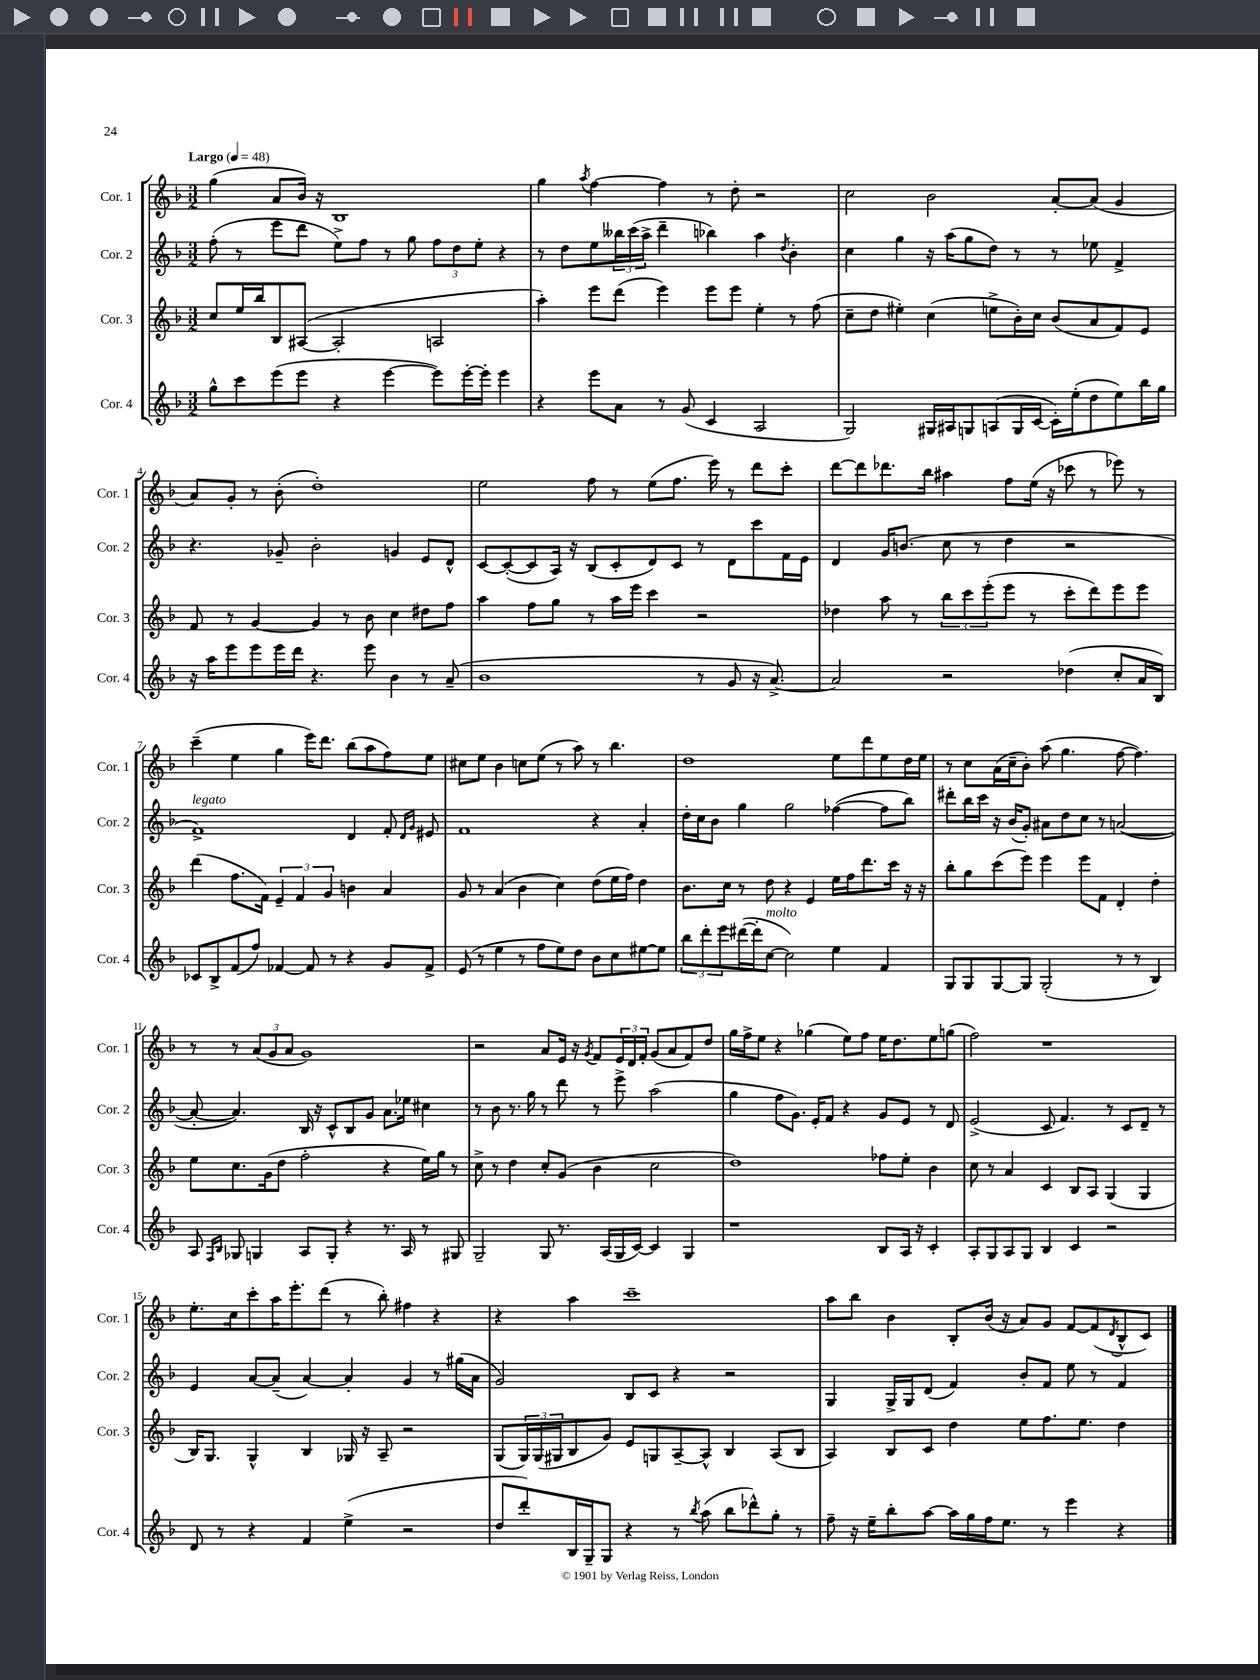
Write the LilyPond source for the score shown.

<<
\new StaffGroup <<
\new Staff = "s0" \with { instrumentName = "Cor. 1" shortInstrumentName = "Cor. 1" } {
    \clef treble \key f \major \numericTimeSignature \time 3/2 \tempo "Largo" 4 = 48
    g''4( a'8 bes'16) r16 bes1 |
    g''4 \acciaccatura { a''8 } f''4~ f''4 r8 d''8-. r2 |
    c''2 bes'2 a'8~-. a'8( g'4 |
    a'8) g'8-. r8 bes'8-.( d''1-.) |
    e''2 f''8 r8 e''8( f''8. e'''16) r8 d'''8 c'''8-. |
    d'''8~ d'''8 des'''8. bes''16 ais''4 f''8 e''16( r16 ces'''8 r8 ees'''8) r8 |
    c'''4--( e''4 g''4 e'''16) d'''8. bes''8( a''8 f''8) e''8 |
    cis''8 e''8 bes'4 c''8 e''8( r8 a''8) r8 bes''4. |
    d''1 e''8 d'''8 e''8 d''16 e''16 |
    r8 c''8 a'16( c''16-- bes'8-.) a''8( g''4. f''8~ f''4.) |
    r8 r8 \tuplet 3/2 { a'8( g'8 a'8 } g'1) |
    r2 a'8 e'16 r16 \acciaccatura { g'8 } f'8 \tuplet 3/2 { e'16 d'16 f'16-. } g'8( a'8 f'8) d''8 |
    g''16 f''16-> e''8 r4 ges''4( e''8) f''8 e''16 d''8. e''8 g''8( |
    f''2) r1 |
    e''8.-. c''16 c'''8-. a''16 e'''8.-. d'''8( r8 bes''8-.) fis''4 r4 |
    r4 a''4 c'''1-- |
    a''8 bes''8 bes'4 bes8-. bes'16( r16 a'8) g'8 f'8~ f'8( \acciaccatura { d'8 } bes8-^ c'8) \bar "|." |
}
\new Staff = "s1" \with { instrumentName = "Cor. 2" shortInstrumentName = "Cor. 2" } {
    \clef treble \key f \major \numericTimeSignature \time 3/2
    f''8-.( r8 e'''8 d'''8 e''8->) f''8 r8 g''8 \tuplet 3/2 { f''8 d''8 e''8-. } r4 |
    r8 d''8 e''8 \tuplet 3/2 { beses''16 c'''16( a''16-> } d'''4-- bes''4) a''4 \acciaccatura { d''8 } bes'4-. |
    c''4 g''4 r16 a''16( g''8 d''8) r8 r8 ees''8 f'4-> |
    r4. ges'8-- bes'2-. g'4 e'8 d'8-^ |
    c'8~ c'8~-.( c'8 a16) r16 bes8( c'8-. d'8) c'8 r8 d'8 c'''8 f'16 e'16 |
    d'4 g'16 b'8.( c''8 r8 d''4 r2 |
    f'1->^\markup { \italic "legato" }) d'4 f'8-. \grace { d'16 g'16 } eis'8 |
    f'1 r4 a'4-. |
    d''16-. c''16 bes'8 g''4 g''2 fes''4~( fes''8 bes''8) |
    dis'''8-. bes''16 c'''16 r16 bes'16( g'8-.) ais'8 d''8 c''8 r8 a'2~( |
    a'8~-. a'4.) bes16 r16 c'8-^ bes8 g'8 a'8. ees''16 cis''4 |
    r8 bes'8 r8. g''16 r8 d'''8 r8 e'''8-> a''2( |
    g''4 f''8 g'8.) e'16-. f'8 r4 g'8 e'8 r8 d'8 |
    e'2->( c'8 f'4.) r8 c'8 d'8-- r8 |
    e'4 a'8~ a'8--( a'4~) a'4-. g'4 r8 gis''16( a'16 |
    g'2) bes8 c'8 r4 r2 |
    g4 g16-> g16 d'8( f'4) bes'8-. f'8 e''8 r8 f'4 \bar "|." |
}
\new Staff = "s2" \with { instrumentName = "Cor. 3" shortInstrumentName = "Cor. 3" } {
    \clef treble \key f \major \numericTimeSignature \time 3/2
    c''8 e''16 bes''16 bes8 ais8~( ais2-. a2 |
    a''4-.) e'''8 d'''8( e'''4) e'''8 e'''8 e''4-. r8 f''8( |
    c''8-- d''8 eis''4-.) c''4( e''8-> bes'16-.) c''16 bes'8( a'8 f'8) e'8 |
    f'8 r8 g'4~ g'4 r8 bes'8 c''4 dis''8 f''8 |
    a''4 f''8 g''8 r8 a''16 e'''16 c'''4 r2 |
    des''4 a''8 r8 \tuplet 3/2 { bes''8 c'''8 e'''8-.( } e'''8 r8 c'''8-. d'''8) e'''8 e'''8 |
    d'''4( f''8. f'16) \tuplet 3/2 { e'4-- f'4 g'4 } b'4 a'4 |
    g'8 r8 a'4( bes'4 c''4) d''8( e''16 f''16) d''4 |
    bes'8. c''16 r8 d''8 r4 e'4 e''16 f''16 d'''8. c'''16 r16 r16 |
    bes''8-. g''8 c'''8( e'''8) e'''4 e'''8 f'8 d'4-. d''4-. |
    e''8 c''8. g'16( d''8 f''2-. r4 e''16) g''16 r8 |
    c''8-> r8 d''4 c''8-. g'8( bes'4 c''2 |
    d''1) fes''8 e''8-. bes'4 |
    c''8 r8 a'4 c'4 bes8 a8 g4( g4 |
    bes16) g8. g4-^ bes4 ges16 r16 a8-- r2 |
    g8( \tuplet 3/2 { g16) g16( gis16 } bes8 g'8) e'8 g8 a8~-- a8-^ bes4 a8( bes8 |
    a4) bes8 c'8 d''4 e''8 f''8. e''8. d''4 \bar "|." |
}
\new Staff = "s3" \with { instrumentName = "Cor. 4" shortInstrumentName = "Cor. 4" } {
    \clef treble \key f \major \numericTimeSignature \time 3/2
    g''8-^ c'''8 e'''8( e'''8 r4 e'''4~ e'''8) e'''16~-. e'''16-. e'''4 |
    r4 e'''8 a'8 r8 g'8( c'4 a2 |
    g2) gis16 ais16 g8 a8( g16 c'16~ c'16-.) e''16-.( d''8 e''8) bes''16 g''16 |
    r16 a''16 e'''8 e'''8 e'''16 d'''16 r4. e'''8 bes'4 r8 a'8--( |
    bes'1 r8 g'8 r16 a'8.~->) |
    a'2 r2 des''4( c''8-. a'16 bes16) |
    ces'8 bes8-> f'8( f''8) fes'4~ fes'8 r8 r4 g'8 fes'8-> |
    e'8( r8 e''4 r8 f''8 e''8) d''8 bes'8 c''8 eis''8~ eis''8 |
    \tuplet 3/2 { bes''8 d'''8-. e'''8 } dis'''16~( dis'''16-. c''8~^\markup { \italic "molto" } c''2) e''4 f'4 |
    g8 g8 g8~ g8 g2-.( r8 r8 bes4) |
    a8 \grace { f16 bes16 } ges8 g4 a8 g8-. r4 r8. a16 r8 gis8 |
    g2-- g8 r8. a16( g16 c'16~) c'4 g4 |
    r1 bes8 a16 r16 c'4-. |
    a8-. g8 a8 g8 bes4 c'4 r2 |
    d'8 r8 r4 f'4 e''4->( r2 |
    d''8 d'''8-.) bes16 g16-- g8 r4 r8 \acciaccatura { bes''8 } a''8( bes''8 des'''8-^) g''8-. r8 |
    f''8-- r16 e''16-- bes''8-. a''8~ a''16 g''16 f''16 e''8. r8 e'''4 r4 \bar "|." |
}
>>
>>
